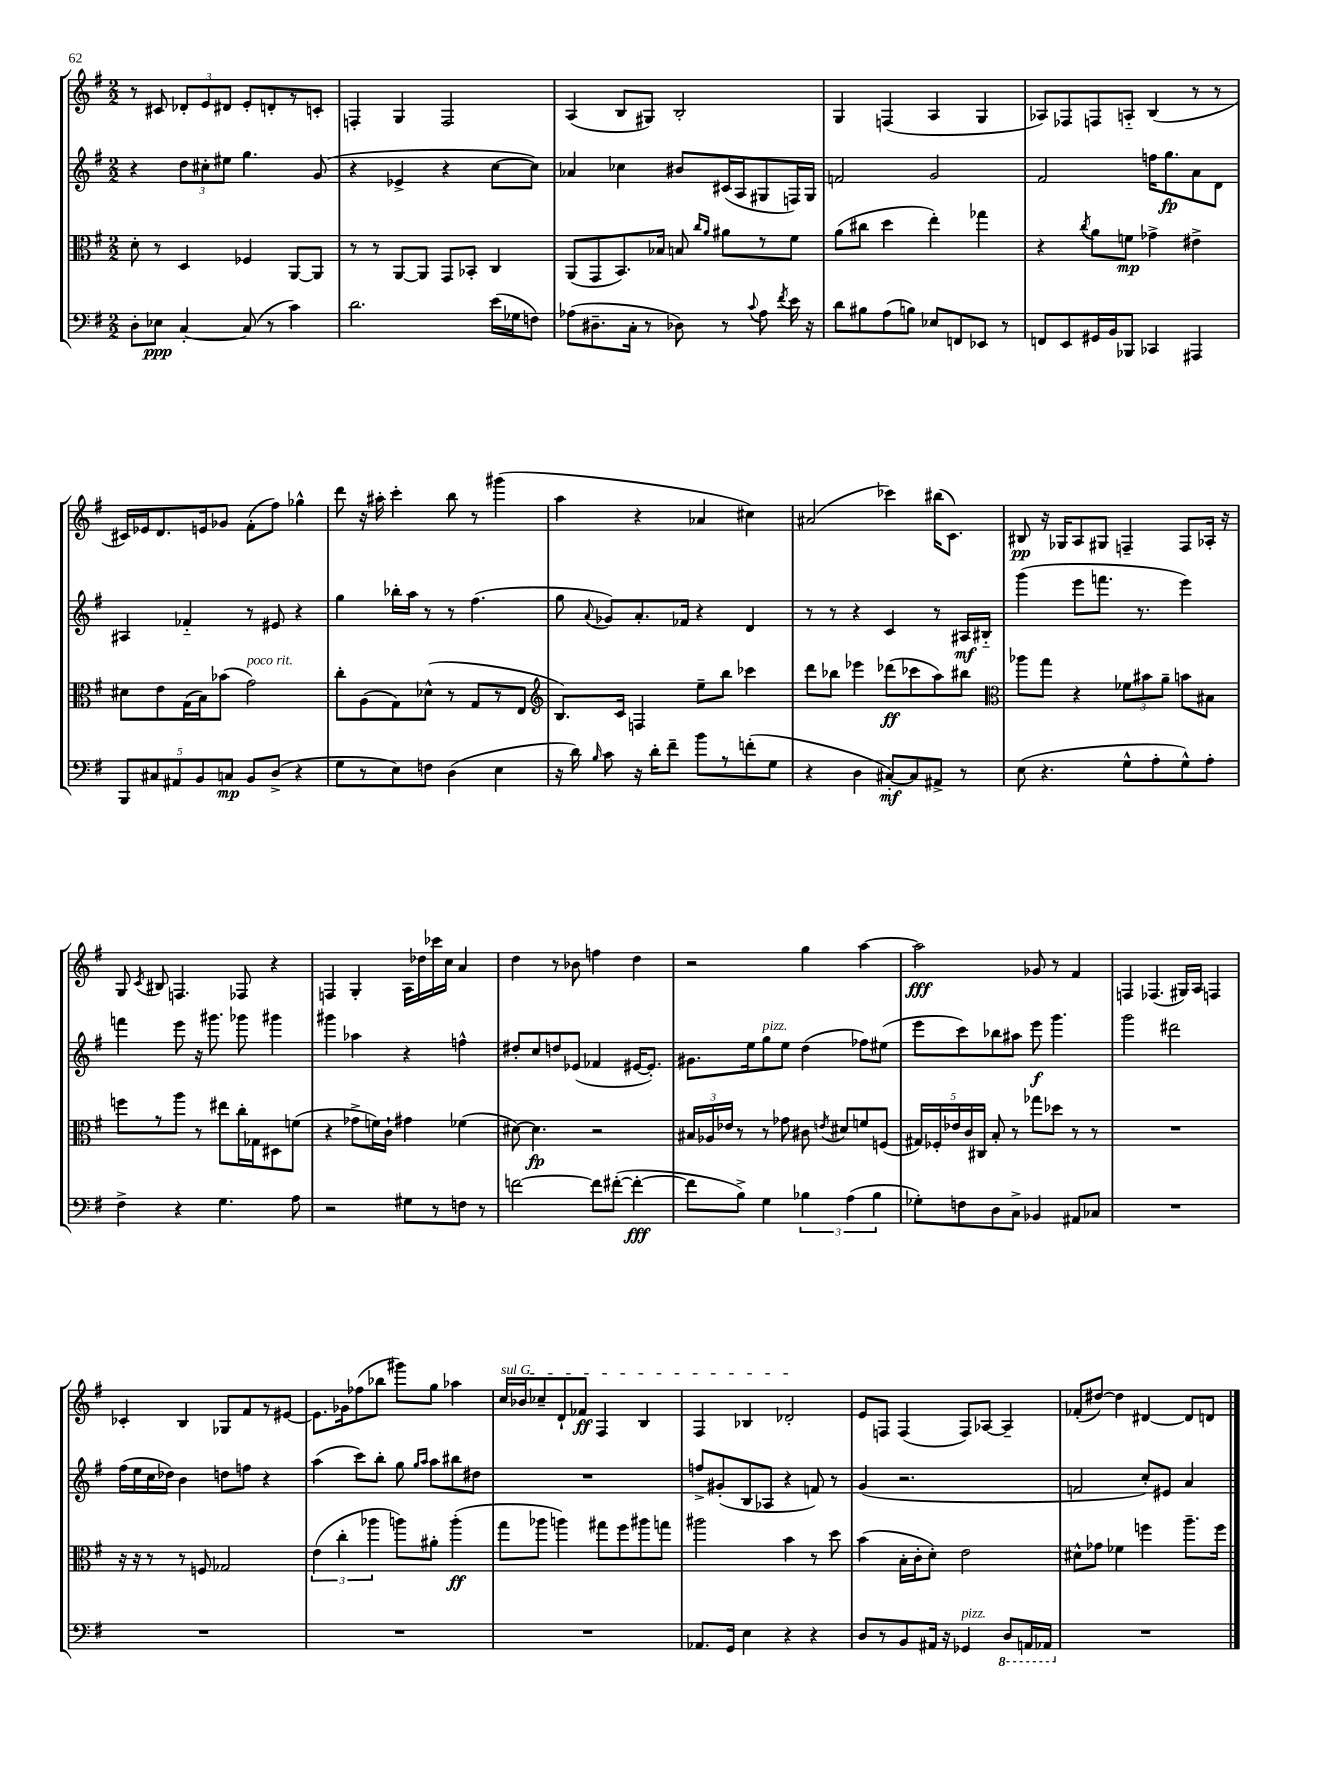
<<
\new StaffGroup <<
\new Staff = "s0" {
    \clef treble \key g \major \numericTimeSignature \time 2/2
    \autoBeamOff r8 cis'8 \tuplet 3/2 { des'8[-. e'8 dis'8] } e'8[-. d'8-. r8 c'8]-. |
    f4-. g4 f2 |
    a4( b8[ gis8]) b2-. |
    g4 f4( a4 g4 |
    aes8[) fes8 f8 a8]-_ b4( r8 r8 |
    cis'16[) ees'16 d'8. e'16 ges'8] fis'8[-.( fis''8]) ges''4-^ |
    d'''8 r16 ais''16-. c'''4-. b''8 r8 gis'''4( |
    a''4 r4 aes'4 cis''4) |
    ais'2( ces'''4) bis''16[( c'8.]) |
    bis8\pp r16 ges16[ a8 gis8] f4-- f8[ aes16]-. r16 |
    g8 \acciaccatura { c'8 } bis8 f4. fes8 r4 |
    f4 g4-. a16[ des''16 ces'''16 c''16] a'4 |
    d''4 r8 bes'8 f''4 d''4 |
    r2 g''4 a''4~ |
    a''2\fff ges'8 r8 fis'4 |
    f4 fes4.( gis16[) a16] f4 |
    ces'4-. b4 ges8[ fis'8 r8 eis'8]~ |
    eis'8.[ ges'16 fes''8( bes''8] gis'''8[) g''8] aes''4 |
    \once \override TextSpanner.bound-details.left.text = \markup { \italic "sul G" } c''16[\startTextSpan bes'16 ces''8-- d'8-! fes'8]\ff fis4 b4 |
    fis4 bes4 des'2-.\stopTextSpan |
    e'8[ f8] f4( f8[) aes8]~ aes4-- |
    fes'8[-.( dis''8]~) dis''4 dis'4~ dis'8[ d'8] \bar "|." |
}
\new Staff = "s1" {
    \clef treble \key g \major \numericTimeSignature \time 2/2
    \autoBeamOff r4 \tuplet 3/2 { d''8[ cis''8-. eis''8] } g''4. g'8( |
    r4 ees'4-> r4 c''8[~ c''8]) |
    aes'4 ces''4 bis'8[ cis'16( a16 gis8 f16) gis16] |
    f'2 g'2 |
    fis'2 f''16[ g''8.\fp a'8 d'8] |
    ais4 fes'4-_ r8 eis'8 r4 |
    g''4 bes''16[-. a''16] r8 r8 fis''4.( |
    g''8 \appoggiatura { a'8 } ges'8[) a'8.-. fes'16] r4 d'4 |
    r8 r8 r4 c'4 r8 ais16[\mf bis16]-_ |
    g'''4( e'''8[ f'''8.] r8. e'''4) |
    f'''4 e'''8 r16 gis'''8. ges'''8 gis'''4 |
    gis'''4 aes''4 r4 f''4-^ |
    dis''8[-. c''8 d''8 ees'8]( fes'4 eis'16[~ eis'8.]-.) |
    gis'8.[ e''16 g''8^\markup { \italic "pizz." } e''8] d''4( fes''8[) eis''8]( |
    e'''8[ c'''8) bes''8 ais''8] e'''8\f g'''4. |
    g'''2 dis'''2 |
    fis''16[( e''16 c''16 des''16]) b'4 d''8[ f''8] r4 |
    a''4( c'''8[) b''8]-. g''8 \grace { g''16[ a''16] } a''8[ bis''8 dis''8] |
    R1 |
    f''8[-> gis'8-.( b8 aes8] r4 f'8) r8 |
    g'4( r2. |
    f'2 c''8[-.) eis'8] a'4 \bar "|." |
}
\new Staff = "s2" {
    \clef alto \key g \major \numericTimeSignature \time 2/2
    \autoBeamOff d'8-. r8 d4 fes4 a,8[~ a,8] |
    r8 r8 a,8[~ a,8] g,8[ bes,8]-. c4 |
    a,8[( g,8 b,8.) bes16] b8 \grace { c''16[ a'16] } ais'8[ r8 fis'8] |
    a'8[( cis''8] d''4 e''4-.) ges''4 |
    r4 \acciaccatura { c''8 } a'8[ f'8]\mp ges'4-> eis'4-> |
    dis'8[ e'8 g16( b16) bes'8]( g'2^\markup { \italic "poco rit." }) |
    c''8[-. a8( g8) des'8]-^( r8 g8[ r8 e8] |
    \clef treble b8.[) c'16] f4 e''8[-- b''8] ces'''4 |
    d'''8[ bes''8] ees'''4 des'''8[\ff( ces'''8 a''8) bis''8] |
    \clef alto aes''8[ g''8] r4 \tuplet 3/2 { fes'8[ bis'8 a'8]-- } b'8[ bis8] |
    f''8[ r8 a''8] r8 eis''8[ c''16-. ges16 dis8 f'8]( |
    r4 ges'8[-> f'16) c'16]-! gis'4 fes'4( |
    dis'8~) dis'4.\fp r2 |
    \tuplet 3/2 { bis16[ aes16 ees'16] } r8 r8 ges'8 cis'8 \acciaccatura { e'8 } dis'8[ f'8 f8]( |
    \tuplet 5/4 { gis16[) fes16-. ees'16 c'16 cis16] } b8-. r8 ges''8[ des''8] r8 r8 |
    R1 |
    r16 r16 r8 r8 f8 ges2 |
    \tuplet 3/2 { e'4( c''4-. aes''4 } a''8[) ais'8]-. a''4-.\ff( |
    g''8[ aes''8] a''4) gis''8[ fis''8 ais''8 g''8] |
    ais''2 b'4 r8 d''8 |
    b'4( b16[-. c'16-. d'8]-.) e'2 |
    dis'8[-^ ges'8] fes'4 f''4 a''8.[-- f''16] \bar "|." |
}
\new Staff = "s3" {
    \clef bass \key g \major \numericTimeSignature \time 2/2
    \autoBeamOff d8[-. ees8]\ppp c4~-. c8( r8 c'4) |
    d'2. e'16[( ges16 f8]) |
    aes8[( dis8.-- c16]-. r8 des8) r8 \appoggiatura { c'8 } aes8 \acciaccatura { fis'8 } e'16 r16 |
    d'8[ bis8 a8( b8]) ees8[ f,8 ees,8] r8 |
    f,8[ e,8 gis,16 b,16 bes,,8] ces,4 ais,,4 |
    \tuplet 5/4 { b,,8[ cis8 ais,8 b,8 c8]\mp } b,8[ d8]->( r4 |
    g8[ r8 e8) f8] d4( e4 |
    r16 d'16) \grace { b16 } c'8 r16 d'16[-. fis'8]-- b'8[ r8 f'8-.( g8] |
    r4 d4 cis8[~-.\mf) cis8 ais,8]-> r8 |
    e8( r4. g8[-^ a8-. g8-^) a8]-. |
    fis4-> r4 g4. a8 |
    r2 gis8[ r8 f8] r8 |
    f'2~ f'8[ fis'8]~-.( fis'4~-.\fff |
    fis'8[ b8]->) g4 \tuplet 3/2 { bes4 a4( bes4 } |
    ges8[-.) f8 d8 c8]-> bes,4 ais,8[ ces8] |
    R1 |
    R1 |
    R1 |
    R1 |
    aes,8.[ g,16] e4 r4 r4 |
    d8[ r8 b,8 ais,16] r16 ges,4^\markup { \italic "pizz." } \ottava #-1 d,8[ a,,!16 aes,,16] \ottava #0 |
    R1 \bar "|." |
}
>>
>>
\layout { \context { \Score \remove "Bar_number_engraver" } }
